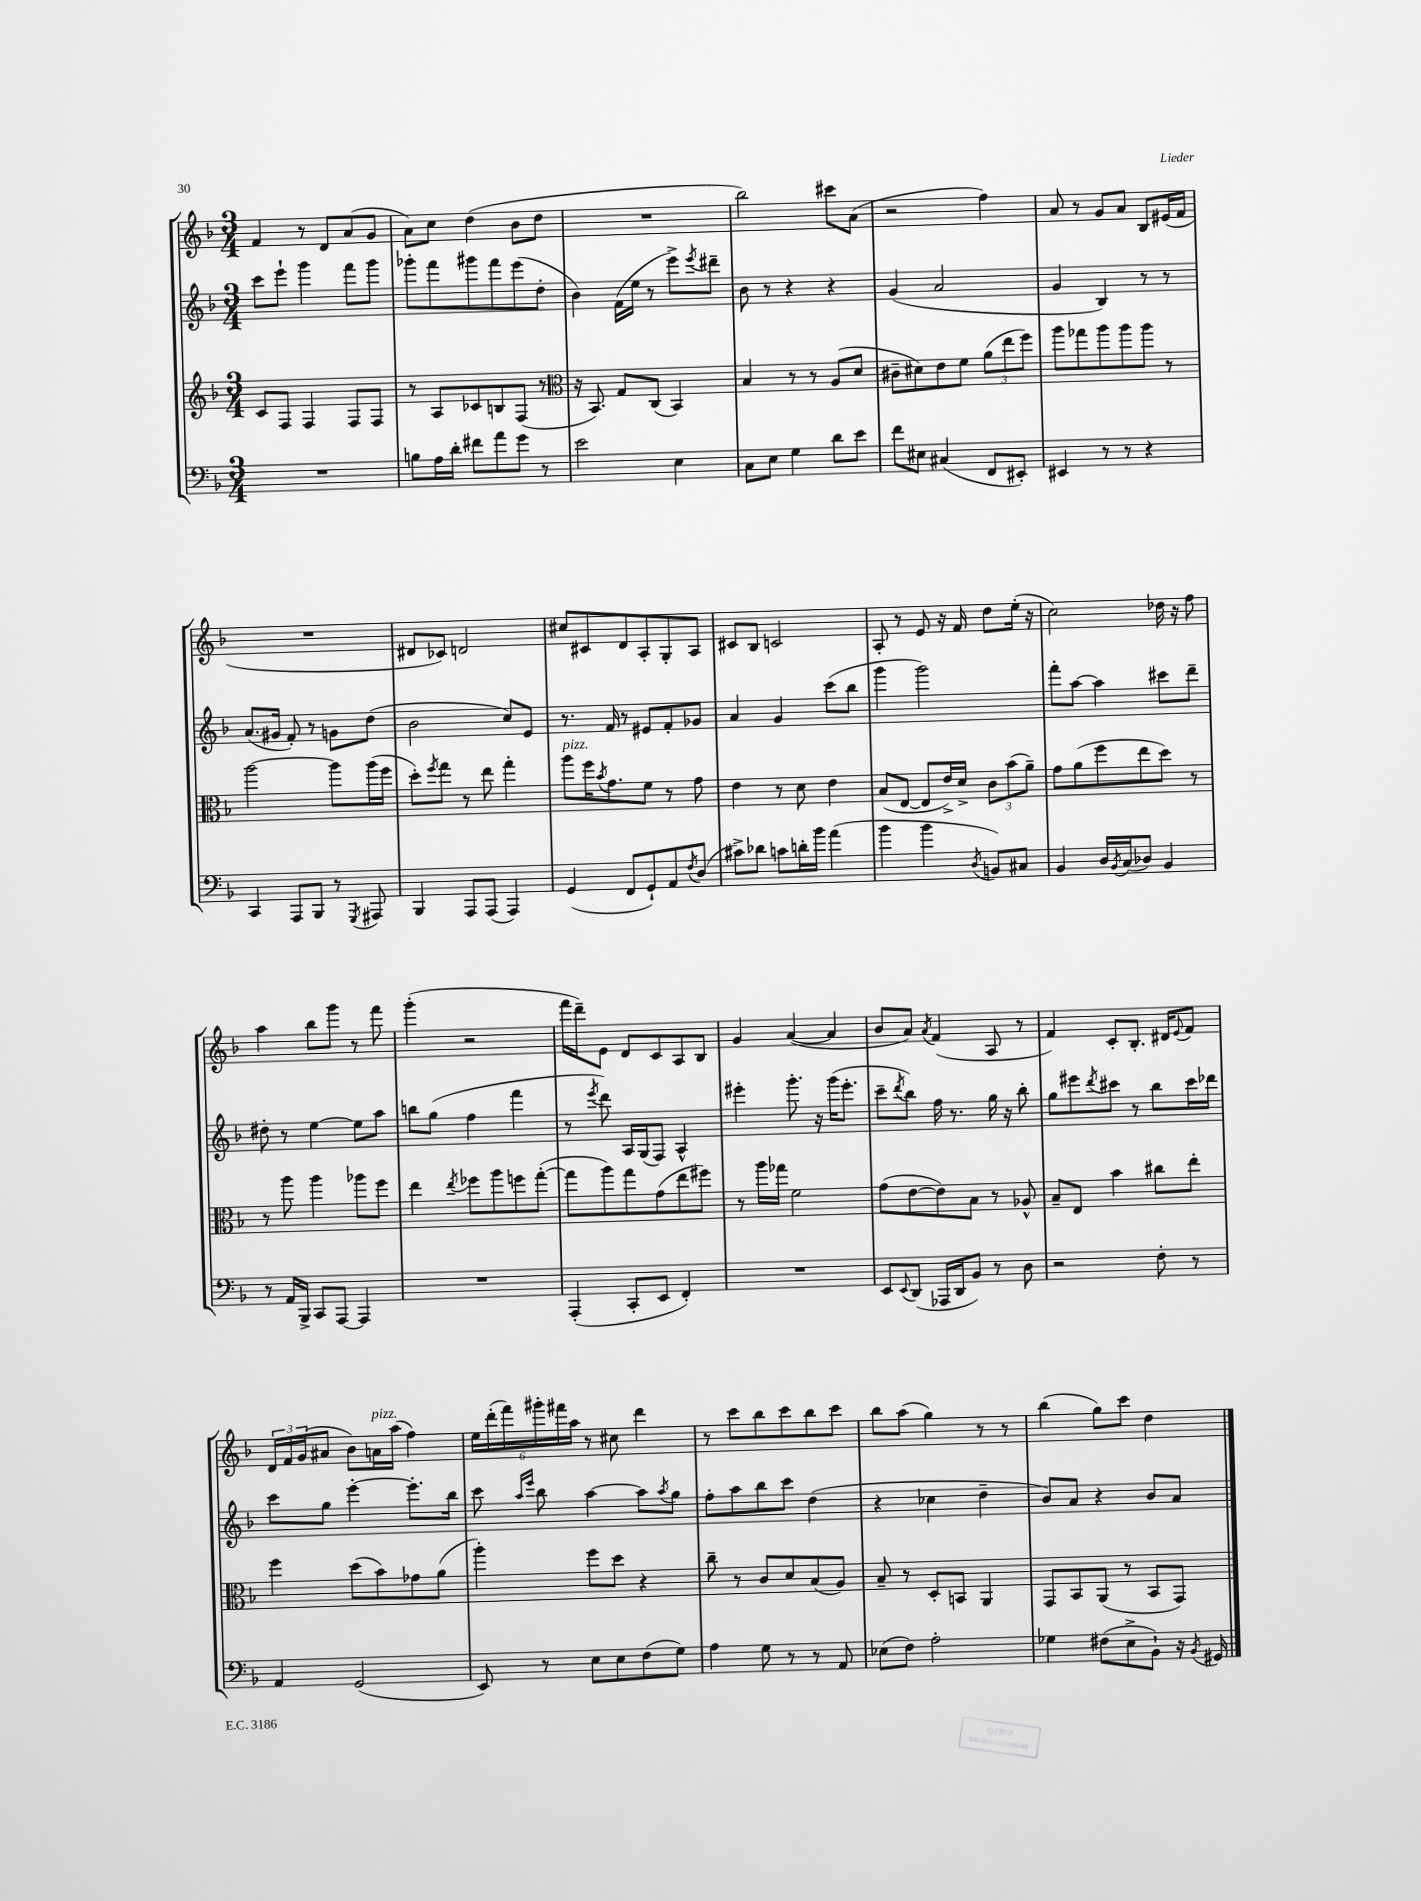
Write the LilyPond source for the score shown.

<<
\new StaffGroup <<
\new Staff = "s0" {
    \clef treble \key f \major \numericTimeSignature \time 3/4
    f'4 r8 d'8 a'8( g'8 |
    a'8) c''8 d''4( bes'8 d''8 |
    R2. |
    bes''2) cis'''8 a'8( |
    r2 f''4) |
    a'8 r8 g'8 a'8 bes8 eis'16( f'16 |
    R2. |
    dis'8 ces'8) d'2 |
    cis''8 cis'8 d'8 a8-. g8-. a8 |
    cis'8 bes8 c'2 |
    a8-. r8 e'8 r16 f'16 d''8 e''16-.( r16 |
    c''2) des''16 r16 f''8 |
    a''4 bes''8 g'''8 r8 f'''8 |
    g'''4-.( r2 |
    f'''16 d'''16--) e'8 d'8 c'8 a8 bes8 |
    g'4 a'4~( a'4 |
    bes'8 a'8) \acciaccatura { a'8 } f'4( a8 r8 |
    f'4) c'8-. bes8.-. dis'16 \appoggiatura { e'8 } f'8 |
    \tuplet 3/2 { d'16 f'16 g'16( } ais'8 bes'8) a'16^\markup { \italic "pizz." } a''16( f''4) |
    \tuplet 6/4 { e''16 d'''16-.( f'''16) gis'''16-. fis'''16 a''16 } r8 cis''8 d'''4 |
    r8 c'''8 bes''8 c'''8 bes''8 c'''8 |
    bes''8 a''8( g''4) r8 r8 |
    bes''4( g''8) c'''8 d''4 \bar "|." |
}
\new Staff = "s1" {
    \clef treble \key f \major \numericTimeSignature \time 3/4
    c'''8 e'''8-! g'''4 f'''8 g'''8 |
    ges'''8-. f'''8 gis'''8 f'''8 e'''8( d''8-. |
    bes'4) f'16( e''16 r8 e'''8->) \acciaccatura { e'''8 } dis'''8-- |
    bes'8 r8 r4 r4 |
    g'4( a'2 |
    g'4 bes4) r8 r8 |
    a'8.( gis'16 f'8-.) r8 g'8 d''8( |
    bes'2 c''8) e'8 |
    r8. f'16 r8 eis'8 f'8-. ges'8 |
    a'4 g'4 c'''8( bes''8 |
    g'''4 g'''2) |
    f'''8-. a''8~ a''4 cis'''8 d'''8-- |
    dis''8-. r8 e''4~ e''8 a''8 |
    b''8 g''8( f''4 f'''4 |
    r8 \acciaccatura { e'''8 } d'''8) a16 g16( f8) a4-^ |
    eis'''4-. g'''8.-. r16 g'''16( eis'''8.-. |
    c'''8-- \acciaccatura { d'''8 } bes''8) f''16 r8. g''16 r16 bes''8-. |
    g''8 eis'''8 \acciaccatura { d'''8 } cis'''8 r8 bes''8 cis'''16 des'''16 |
    c'''8 g''8 e'''4~-. e'''8.-. bes''16 |
    c'''8 \grace { a''16 e'''16 } bes''8 a''4~ a''8 \acciaccatura { a''8 } g''8 |
    f''8-. a''8 bes''8 c'''8 d''4( |
    r4 ces''4 d''4-- |
    bes'8) a'8 r4 bes'8 a'8 \bar "|." |
}
\new Staff = "s2" {
    \clef treble \key f \major \numericTimeSignature \time 3/4
    c'8 f8 f4 f8 f8 |
    r8 a8 ces'8 b8 f8( r8 |
    \clef alto r16 bes,8.) g8 c8( bes,4) |
    bes4 r8 r8 a8( d'8 |
    cis'8-- dis'8) e'8 f'8 \tuplet 3/2 { a'8( e''8 f''8) } |
    a''8 ges''8 a''8 a''8 a''8 r8 |
    a''2~ a''8 a''16( f''16 |
    d''8-.) \acciaccatura { f''8 } g''8 r8 e''8 g''4-. |
    a''8^\markup { \italic "pizz." } f''16 \acciaccatura { bes'8 } g'8. f'8 r8 g'8 |
    e'4 r8 d'8 e'4 |
    bes8( e8~ e8 e'16->) d'16-> \tuplet 3/2 { c'8 bes'8( a'8--) } |
    g'8 a'8( f''8 e''8 d''8) r8 |
    r8 a''8 a''4 aes''8 f''8 |
    e''4 \acciaccatura { e''8 } fes''8 a''8 f''8 g''8~-.( |
    g''8 a''8) g''8 g'8( e''8 fis''8) |
    r8 a''16 ges''16 f'2 |
    g'8( e'8~ e'8) bes8 r8 aes8-^ |
    bes8-- e8 bes'4 cis''8 e''8-. |
    f''4 d''8( bes'8) ges'8 a'8( |
    a''4-.) f''8 d''8 r4 |
    c''8-- r8 c'8 d'8 bes8( a8) |
    bes8-- r8 d8-. b,8 a,4 |
    g,8 bes,8 a,8( r8 bes,8 g,8) \bar "|." |
}
\new Staff = "s3" {
    \clef bass \key f \major \numericTimeSignature \time 3/4
    R2. |
    b8 a16 d'16-. fis'8 a'8 g'8 r8 |
    e'2 e4 |
    c8 e8 g4 d'8 e'8 |
    f'8 eis8 cis4( f,8 eis,8-.) |
    eis,4 r8 r8 r4 |
    c,4 a,,8 bes,,8 r8 \acciaccatura { g,,8 } ais,,8 |
    bes,,4 a,,8 a,,8( a,,4) |
    g,4( f,8 g,8-!) a,8 \acciaccatura { f8 } d8( |
    cis'8->) des'8 c'8 d'16-. bes'16 a'4( |
    bes'4 bes'4 \acciaccatura { d8 } b,8) cis8 |
    bes,4 d16 \acciaccatura { bes,8 } c16( des8) bes,4 |
    r8 a,16 bes,,16-> c,8 a,,8~ a,,4 |
    R2. |
    a,,4-.( c,8-. e,8 f,4-.) |
    R2. |
    e,8 \appoggiatura { e,8 } d,8( aes,,16 d,16 bes,8) r8 d8 |
    r2 f8-. r8 |
    a,4 g,2( |
    e,8) r8 e8 e8 f8( g8) |
    a4 g8 r8 r8 a,8 |
    ees8( f8) a2-. |
    ges4 fis8( e8-> bes,8-!) r16 \acciaccatura { bes,8 } gis,16 \bar "|." |
}
>>
>>
\layout { \context { \Score \remove "Bar_number_engraver" } }
